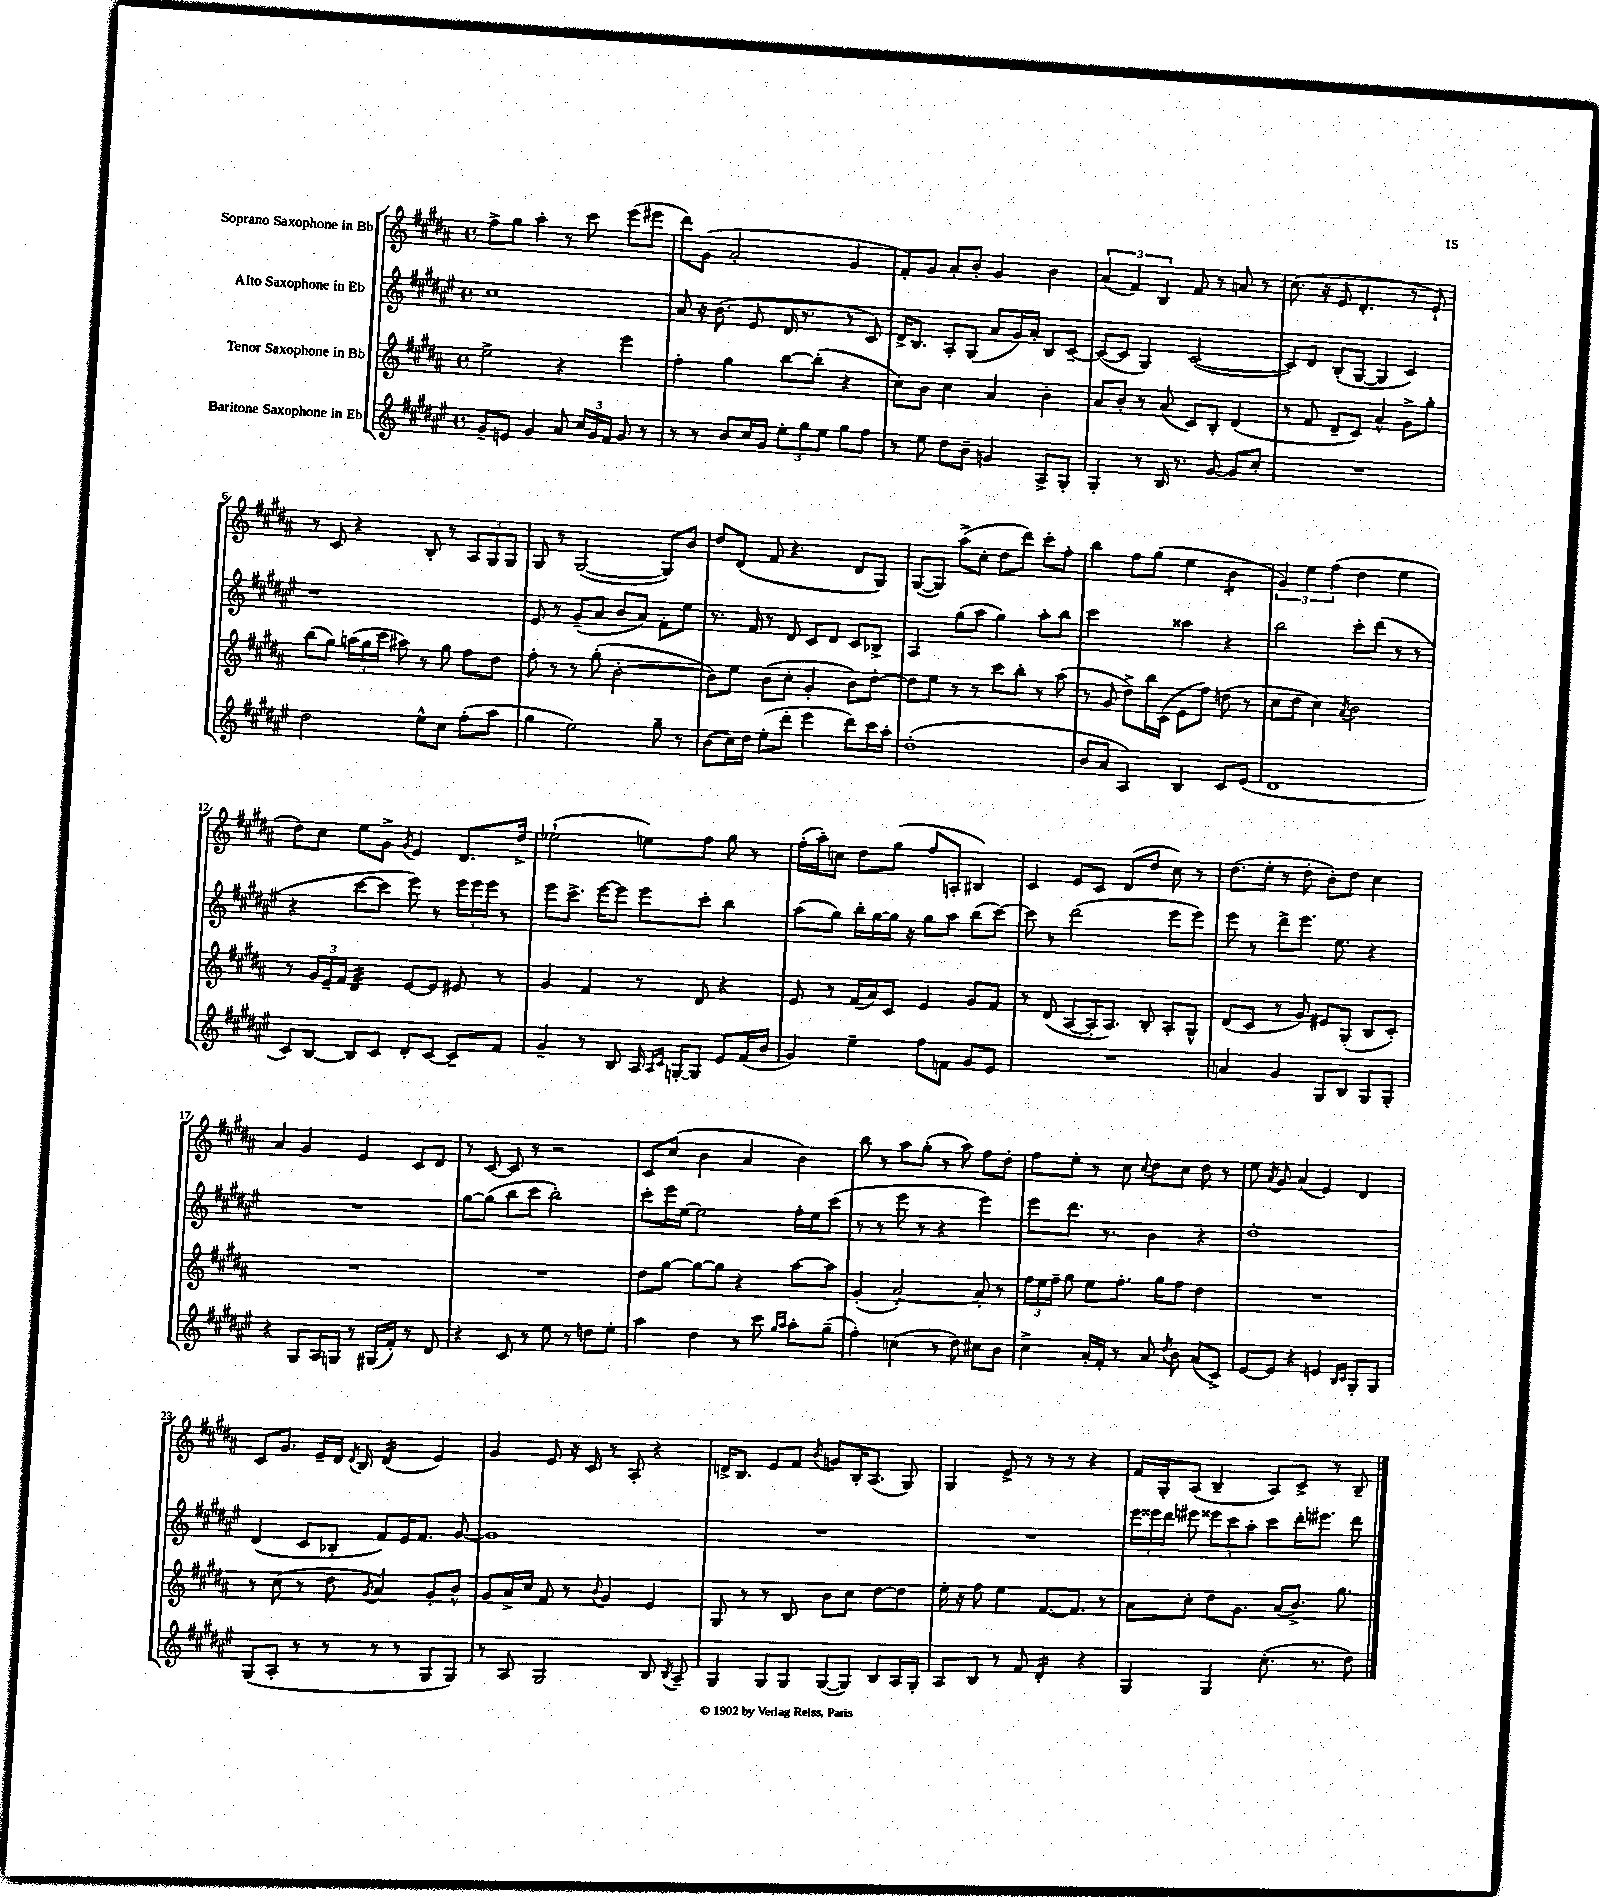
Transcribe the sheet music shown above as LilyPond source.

<<
\new StaffGroup <<
\new Staff = "s0" \with { instrumentName = "Soprano Saxophone in Bb" } {
    \clef treble \key b \major \defaultTimeSignature \time 4/4
    \autoBeamOff fis''8[-> gis''8] ais''4-. r8 cis'''8 e'''8[( eis'''8] |
    dis'''8[) gis'8]( ais'2-. gis'4 |
    fis'8[-.) gis'8] ais'8[-. b'8]-. gis'4 b'4 |
    \tuplet 3/2 { ais'4( fis'4) b4 } fis'8 r8 a'8 r8 |
    cis''8.( r16 e'8 dis'4.-. r8 e'8-!) |
    r8 cis'8 r4 b8-. r8 \tuplet 3/2 { ais8[ gis8 gis8] } |
    gis8 r8 gis2~( gis8[) b'8] |
    dis''8[ dis'8]( fis'8 r4. dis'8[ gis8]) |
    gis8[~( gis8]) ais''8[->( cis''8]-. dis''8[ dis'''8]) cis'''8[-. fis''8]-. |
    b''4 fis''8[ gis''8]( e''4 b'4:8 |
    \tuplet 3/2 { gis'4) e''4 fis''4( } dis''4 e''4 |
    dis''8[) cis''8] e''8[ gis'8]-> \acciaccatura { gis'8 } e'4 dis'8.[ dis''16]-> |
    ees''2-!( e''8[) fis''8] gis''8 r8 |
    fis''16[-.( ais''16-.) c''8] dis''8[ gis''8]( fis''8[ a8]-. bis4) |
    cis'4 e'8[ cis'8] dis'8[( dis''8] cis''8) r8 |
    dis''8.[( e''16]-. r8 dis''8-. b'8[-.) dis''8] cis''4 |
    ais'4 gis'4 e'4 cis'8[ dis'8] |
    r8 cis'8~ cis'8 r8 r2 |
    cis'8[ cis''8]( b'4 ais'4 b'4) |
    b''8 r8 ais''8[ gis''8]-.( r8 ais''8) fis''8[ dis''8]-. |
    fis''8[ e''8]-. r8 cis''8 \appoggiatura { cis''8 } dis''8[ cis''8] dis''8 r8 |
    e''8 \acciaccatura { ais'8 } gis'8 ais'4( e'4) dis'4 |
    cis'8[ gis'8.] e'16[-- dis'16] \acciaccatura { dis'8 } b16 dis'4:16( e'4) |
    gis'4 e'8 r16 cis'16 r8 ais8-. r4 |
    d'16[-> b8.] e'8[ fis'8] \acciaccatura { b'8 } g'8[ b16-. ais8.]( gis8) |
    gis4 e'8-> r8 r8 r8 r4 |
    fis'16[ gis16-. ais8]( b4-- ais8[) cis'8]-> r8 b8-- \bar "|." |
}
\new Staff = "s1" \with { instrumentName = "Alto Saxophone in Eb" } {
    \clef treble \key fis \major \defaultTimeSignature \time 4/4
    \autoBeamOff cis''1 |
    ais'8 r16 b'8.( eis'8 dis'16 r8. r8 cis'8) |
    dis'16[-> b8.] ais8[-. gis8]( ais'8[ gis'16) ais'16]-. b8[ cis'8]~-- |
    cis'8[~( cis'8] gis4) cis'2~( |
    cis'8[) dis'8] b8[-.( gis8]~ gis4 cis'4) |
    r1 |
    eis'8 r8 gis'8[--( ais'8] b'8[ ais'8]) fis'8[-. eis''8] |
    r8. fis'16 r8 dis'8 cis'8[ dis'8] cis'8[ bes8]-> |
    ais4 gis''8[( ais''8] gis''4) ais''8[-. b''8] |
    cis'''2 aisis''4 r4 |
    b''2 cis'''8[-. dis'''8]( r8 r8 |
    r4 cis'''8[~ cis'''8] eis'''8) r8 \tuplet 3/2 { eis'''16[ eis'''16 eis'''16] } r8 |
    eis'''8[ cis'''8.]-> eis'''16[~ eis'''8] eis'''8[ cis'''8]-. b''4 |
    ais''8[( gis''8]) b''16[-. gis''16~ gis''16] r16 gis''8[ ais''8] b''8[( cis'''8]~) |
    cis'''8 r8 dis'''2( eis'''8[ eis'''8]) |
    eis'''8 r8 dis'''8[-> eis'''8.] eis''8. r4 |
    R1 |
    gis''8[~ gis''8]( b''8[ cis'''8] b''2-.) |
    cis'''8[-. eis'''16 eis''16]~ eis''2 fis''16[-. eis''16 cis'''8]( |
    r8 r8 eis'''8 r8 r4 eis'''4) |
    eis'''8[ dis'''8.] r8. b'4 r4 |
    dis''1-. |
    dis'4( cis'8[ bes8]-. fis'8[) eis'16 fis'8.] gis'8~ |
    gis'1 |
    R1 |
    R1 |
    \tuplet 3/2 { eis'''16[ eisis'''16 dis'''16] } eis'''8 \tuplet 3/2 { eisis'''8[ cis'''8 ais''8]-. } cis'''8[ dis'''16-. eis'''8.] dis'''8 \bar "|." |
}
\new Staff = "s2" \with { instrumentName = "Tenor Saxophone in Bb" } {
    \clef treble \key b \major \defaultTimeSignature \time 4/4
    \autoBeamOff e''2-> r4 e'''4 |
    fis''4-. gis''4 b''8[~ b''8]-.( r4 |
    cis''8[) b'8] cis''4 ais'4 b'4-. |
    ais'8[ b'8]-. r8 ais'8( cis'8[) b8]-. dis'4( |
    r8 fis'8 dis'8[-- cis'8]) ais'4-^ gis'8[-> gis''8]-. |
    b''8[( gis''8]) \tuplet 3/2 { a''16[( gis''16 cis'''16] } ais''8) r8 gis''8 fis''8[ dis''8] |
    fis''8-. r8 r8 gis''8-.( b'2~-. |
    b'8[) e''8] b'8[( cis''8]-. gis'4-. b'8[) dis''8]~-. |
    dis''8[ e''8] r8 r8 cis'''8[ b''8]-. r8 ais''8( |
    r8 gis'8 dis''8[->) b''16 cis'16]( e'8[ fis''8]) d''8( r8 |
    cis''8[ dis''8] cis''4) \acciaccatura { ais'8 } b'2 |
    r8 \tuplet 3/2 { gis'16[ e'16-- fis'16] } dis'4:32 e'8[~ e'8] eis'8 r8 |
    gis'4 fis'4 r8 dis'8 r4 |
    e'8 r8 fis'16[( ais'16) cis'8] e'4 gis'8[ fis'8] |
    r8 dis'8( ais8[~ ais16-. ais8.]) b8-. ais8[-. gis8]-^ |
    dis'8[( cis'8] r8 gis'8) eis'8[ gis8]-.( b8[ cis'8]-.) |
    R1 |
    R1 |
    dis''8[ gis''8]~ gis''8[~ gis''8] r4 ais''8[~ ais''8] |
    gis'4-.( ais'2~-.) ais'8-. r8 |
    \tuplet 3/2 { fis''16[ e''16 fis''16]-- } gis''8 e''8[ fis''8.]-. gis''16[ fis''8] dis''4 |
    R1 |
    r8 cis''8( r8 dis''8 \acciaccatura { gis'8 } ais'4) gis'8[-. b'8]-^ |
    gis'8[ ais'16-> cis''16] fis'8 r8 \appoggiatura { b'8 } gis'4 e'4 |
    gis8 r8 r8 b8 b'8[ cis''8] dis''8[~ dis''8] |
    e''16-. r16 fis''8 e''4 fis'8.[~ fis'8.] r8 |
    ais'8[ cis''8]-. dis''8[ gis'8.] ais'16[( b'8.]->) gis''8. \bar "|." |
}
\new Staff = "s3" \with { instrumentName = "Baritone Saxophone in Eb" } {
    \clef treble \key fis \major \defaultTimeSignature \time 4/4
    \autoBeamOff gis'8[-- e'8] gis'4 ais'8 \tuplet 3/2 { cis''16[ gis'16 fis'16] } gis'8 r8 |
    r8 r8 b'8[ cis''16 gis'16] \tuplet 3/2 { eis''8[-. gis''8 eis''8] } gis''8[ fis''8] |
    r8 eis''8 dis''8[ b'8]-- g'4 ais8[-> gis8]-. |
    gis4-. r8 b16 r8. gis'8~ gis'8[ cis''8]-. |
    R1 |
    dis''2 eis''8[-^ cis''8] fis''8[-.( ais''8] |
    gis''4 eis''2) gis''8-- r8 |
    b'8[( cis''16) dis''16] eis''8[-.( dis'''8]-. eis'''4 dis'''8[) cis'''16 ais''16]-. |
    dis''1-.( |
    b'8[ ais'8] ais4) b4 cis'8[ eis'8]( |
    dis'1 |
    cis'8[) b8]~ b8[ cis'8] dis'8[-. cis'8]~ cis'8[-- fis'8] |
    gis'4-- r8 b8 ais16 \grace { ais16[ cis'16] } g16[~-. g8] eis'8[ fis'16( b'16] |
    gis'4) eis''4-- fis''8[ f'8] gis'8[ eis'8] |
    R1 |
    a'4 gis'4 gis8[ b8] gis8[ gis8]-. |
    r4 gis8[ ais16 g16] r8 gis16[( fis'16]-.) r8 dis'8 |
    r4 cis'8 r8 eis''8 r8 d''8[ eis''8]-. |
    ais''4 dis''4 r8 cis'''8 \grace { gis''16[ ais''16] } ais''8[-. gis''8]--( |
    fis''4-.) c''4( r8 dis''8) cis''8[ b'8] |
    cis''4-> ais'16[-. fis'16]-. r8 ais'8 \acciaccatura { dis''8 } b'8 ais'8[( cis'8]->) |
    eis'8[~ eis'8] r4 e'4 \grace { b16[ cis'16] } gis8[-. gis8] |
    gis8[( ais8]-. r8 r8 r8 r8 gis8[ gis8]) |
    r8 ais8 gis2 b8 \acciaccatura { b8 } ais8-- |
    gis4 gis8[ gis8] gis8[~( gis8]) b8[ ais16 gis16]-. |
    ais8[ b8] r8 fis'8 dis'4:16-. r4 |
    gis4 gis4 cis''8.-.( r8. dis''8) \bar "|." |
}
>>
>>
